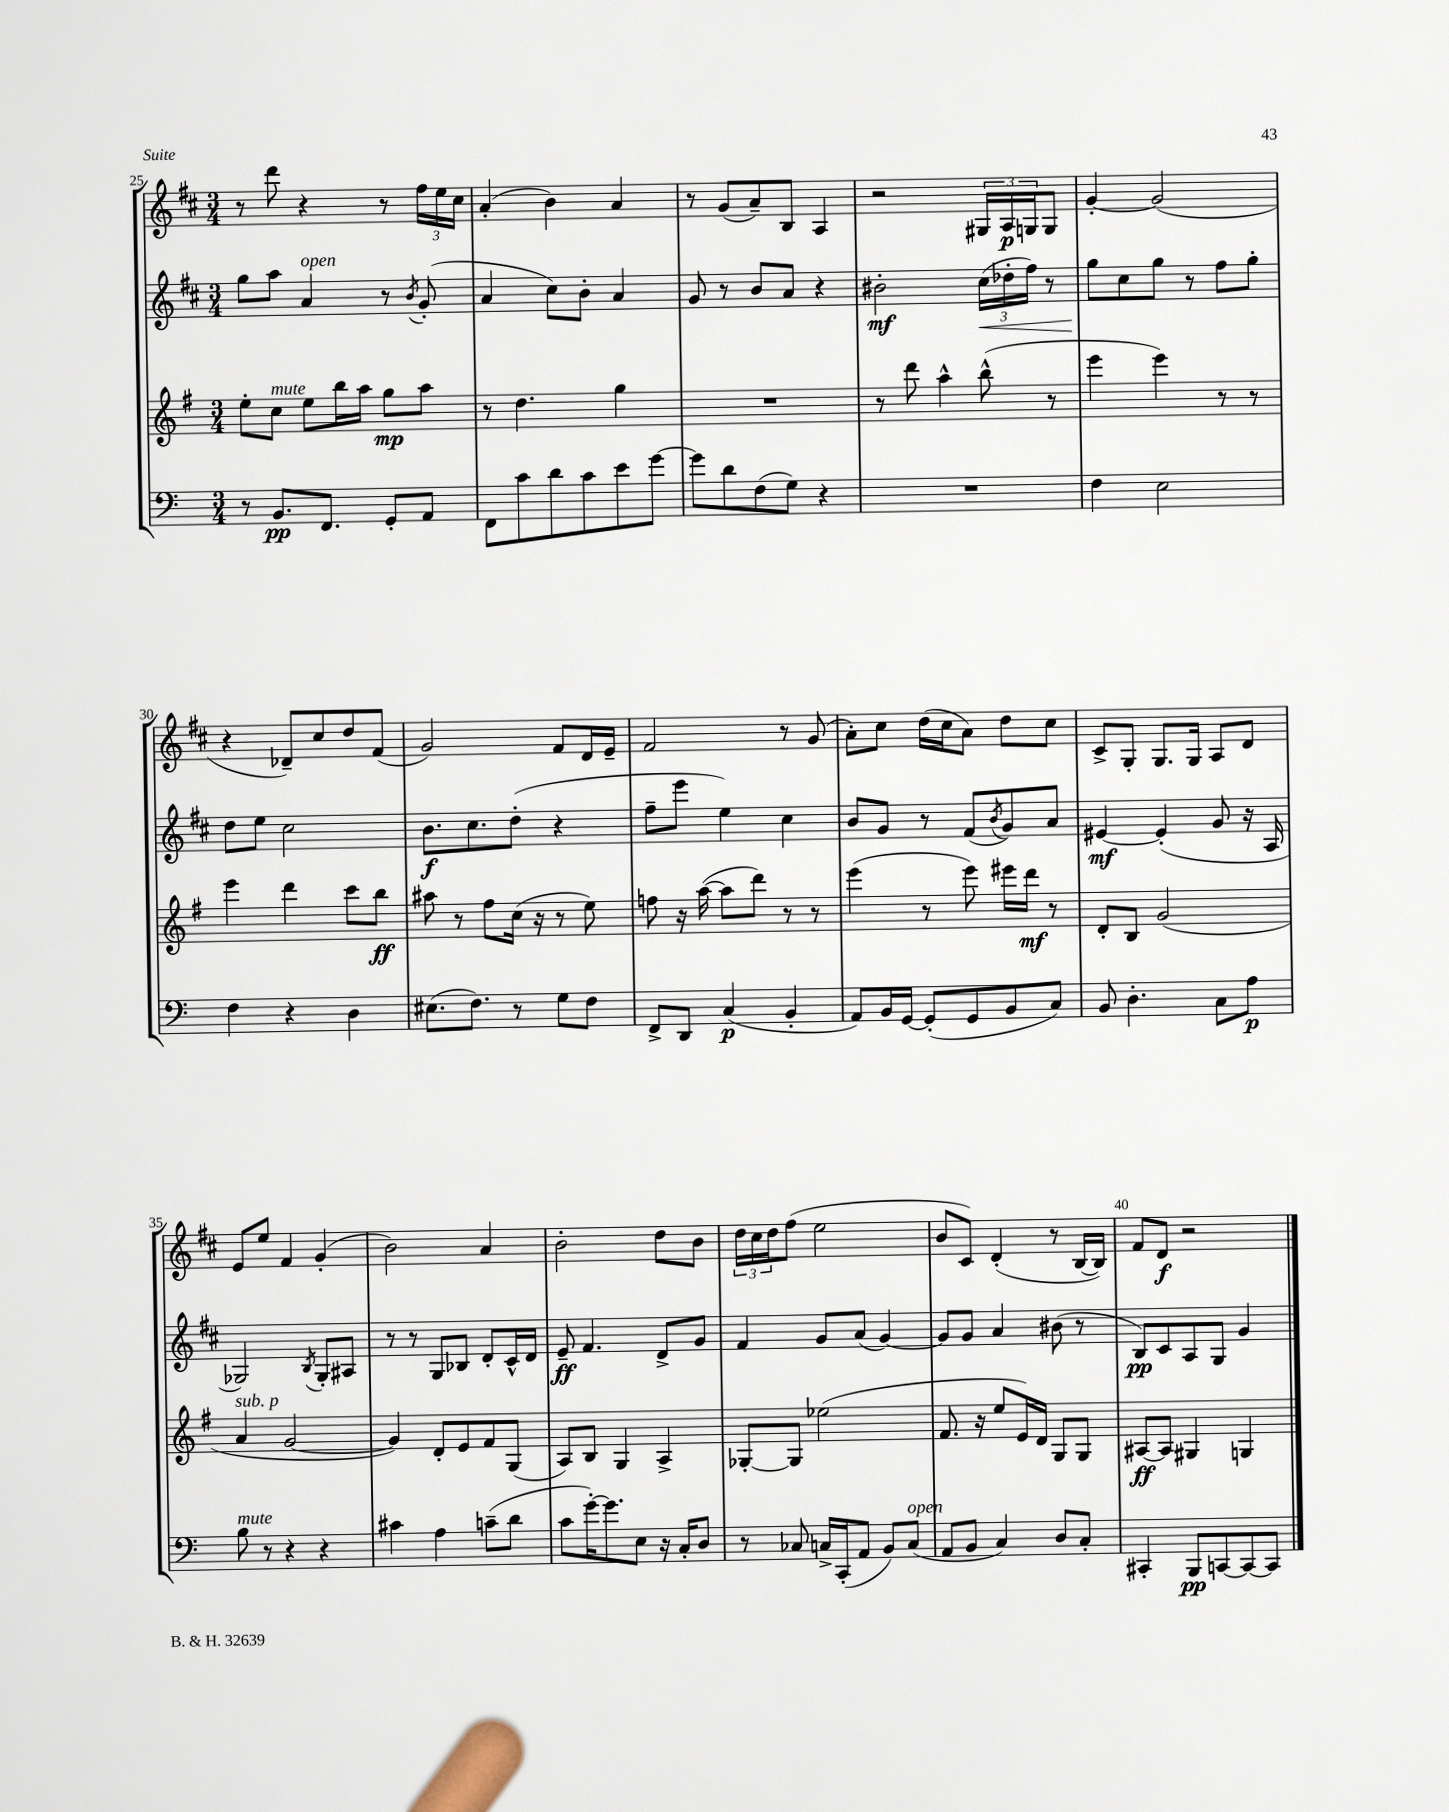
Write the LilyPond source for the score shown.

<<
\new StaffGroup <<
\new Staff = "s0" {
    \clef treble \key d \major \numericTimeSignature \time 3/4
    r8 d'''8 r4 r8 \tuplet 3/2 { fis''16 e''16 cis''16 } |
    a'4-.( b'4) a'4 |
    r8 g'8( a'8--) b8 a4 |
    r2 \tuplet 3/2 { gis16 a16\p g16 } g8 |
    g'4~-. g'2( |
    r4 des'8--) cis''8 d''8 fis'8( |
    g'2) fis'8 d'16 e'16-- |
    fis'2 r8 g'8( |
    a'8-.) cis''8 d''16( cis''16 a'8) d''8 cis''8 |
    cis'8-> g8-. g8. g16 a8 d'8 |
    e'8 e''8 fis'4 g'4-.( |
    b'2) a'4 |
    b'2-. d''8 b'8 |
    \tuplet 3/2 { d''16 cis''16 d''16 } fis''8( e''2 |
    b'8 cis'8) d'4-.( r8 b16~ b16) |
    fis'8 d'8\f r2 \bar "|." |
}
\new Staff = "s1" {
    \clef treble \key d \major \numericTimeSignature \time 3/4
    g''8 a''8 a'4^\markup { \italic "open" } r8 \acciaccatura { b'8 } g'8-.( |
    a'4 cis''8) b'8-. a'4 |
    g'8 r8 b'8 a'8 r4 |
    bis'2-.\mf \tuplet 3/2 { cis''16\<( des''16-. fis''16) } r8 |
    g''8\! cis''8 g''8 r8 fis''8 g''8-. |
    d''8 e''8 cis''2 |
    b'8.\f cis''8. d''8-.( r4 |
    fis''8-- e'''8 e''4) cis''4 |
    b'8 g'8 r8 fis'8( \acciaccatura { b'8 } g'8) a'8 |
    eis'4~\mf eis'4-.( g'8 r16 a16 |
    ges2) \acciaccatura { b8 } ges8-. ais8 |
    r8 r8 g8 bes8 d'8-. cis'16-^ d'16 |
    e'8--\ff fis'4. d'8-> g'8 |
    fis'4 g'8 a'8( g'4~) |
    g'8 g'8 a'4 bis'8( r8 |
    b8\pp) cis'8 a8 g8 g'4 \bar "|." |
}
\new Staff = "s2" {
    \clef treble \key g \major \numericTimeSignature \time 3/4
    e''8-. c''8^\markup { \italic "mute" } e''8 b''16 a''16 g''8\mp a''8 |
    r8 d''4. g''4 |
    R2. |
    r8 d'''8 a''4-^ b''8-^( r8 |
    e'''4 e'''4) r8 r8 |
    e'''4 d'''4 c'''8 b''8\ff |
    ais''8 r8 fis''8 c''16( r16 r8 e''8) |
    f''8 r16 a''16~( a''8 d'''8) r8 r8 |
    e'''4( r8 e'''8) eis'''16 d'''16\mf r8 |
    d'8-. b8 g'2( |
    a'4^\markup { \italic "sub. p" } g'2~ |
    g'4) d'8-. e'8 fis'8 g8( |
    a8) b8 g4 a4-> |
    ges8~-. ges8 ees''2( |
    fis'8. r16 e''8 e'16) d'16 g8 g8 |
    ais8~\ff ais8 gis4 g4 \bar "|." |
}
\new Staff = "s3" {
    \clef bass \key c \major \numericTimeSignature \time 3/4
    r8 b,8.\pp f,8. g,8-. a,8 |
    f,8 c'8 d'8 c'8 e'8 g'8~ |
    g'8 d'8 f8( g8) r4 |
    R2. |
    f4 e2 |
    f4 r4 d4 |
    eis8.( f8.) r8 g8 f8 |
    f,8-> d,8 c4\p( b,4-. |
    a,8) b,16 g,16~ g,8-.( g,8 b,8 c8) |
    b,8 d4.-. c8 a8\p |
    b8^\markup { \italic "mute" } r8 r4 r4 |
    cis'4 a4 c'8--( d'8 |
    c'8 g'16~-.) g'8. e8 r16 c16-. d8 |
    r8 ces8 c16-> c,16-.( a,8 b,8) c8^\markup { \italic "open" }( |
    a,8 b,8 c4) d8 c8-. |
    cis,4-. b,,8\pp c,8~ c,8~ c,8 \bar "|." |
}
>>
>>
\layout { \context { \Score currentBarNumber = #25 \override BarNumber.break-visibility = ##(#f #t #t) barNumberVisibility = #(every-nth-bar-number-visible 5) } }
